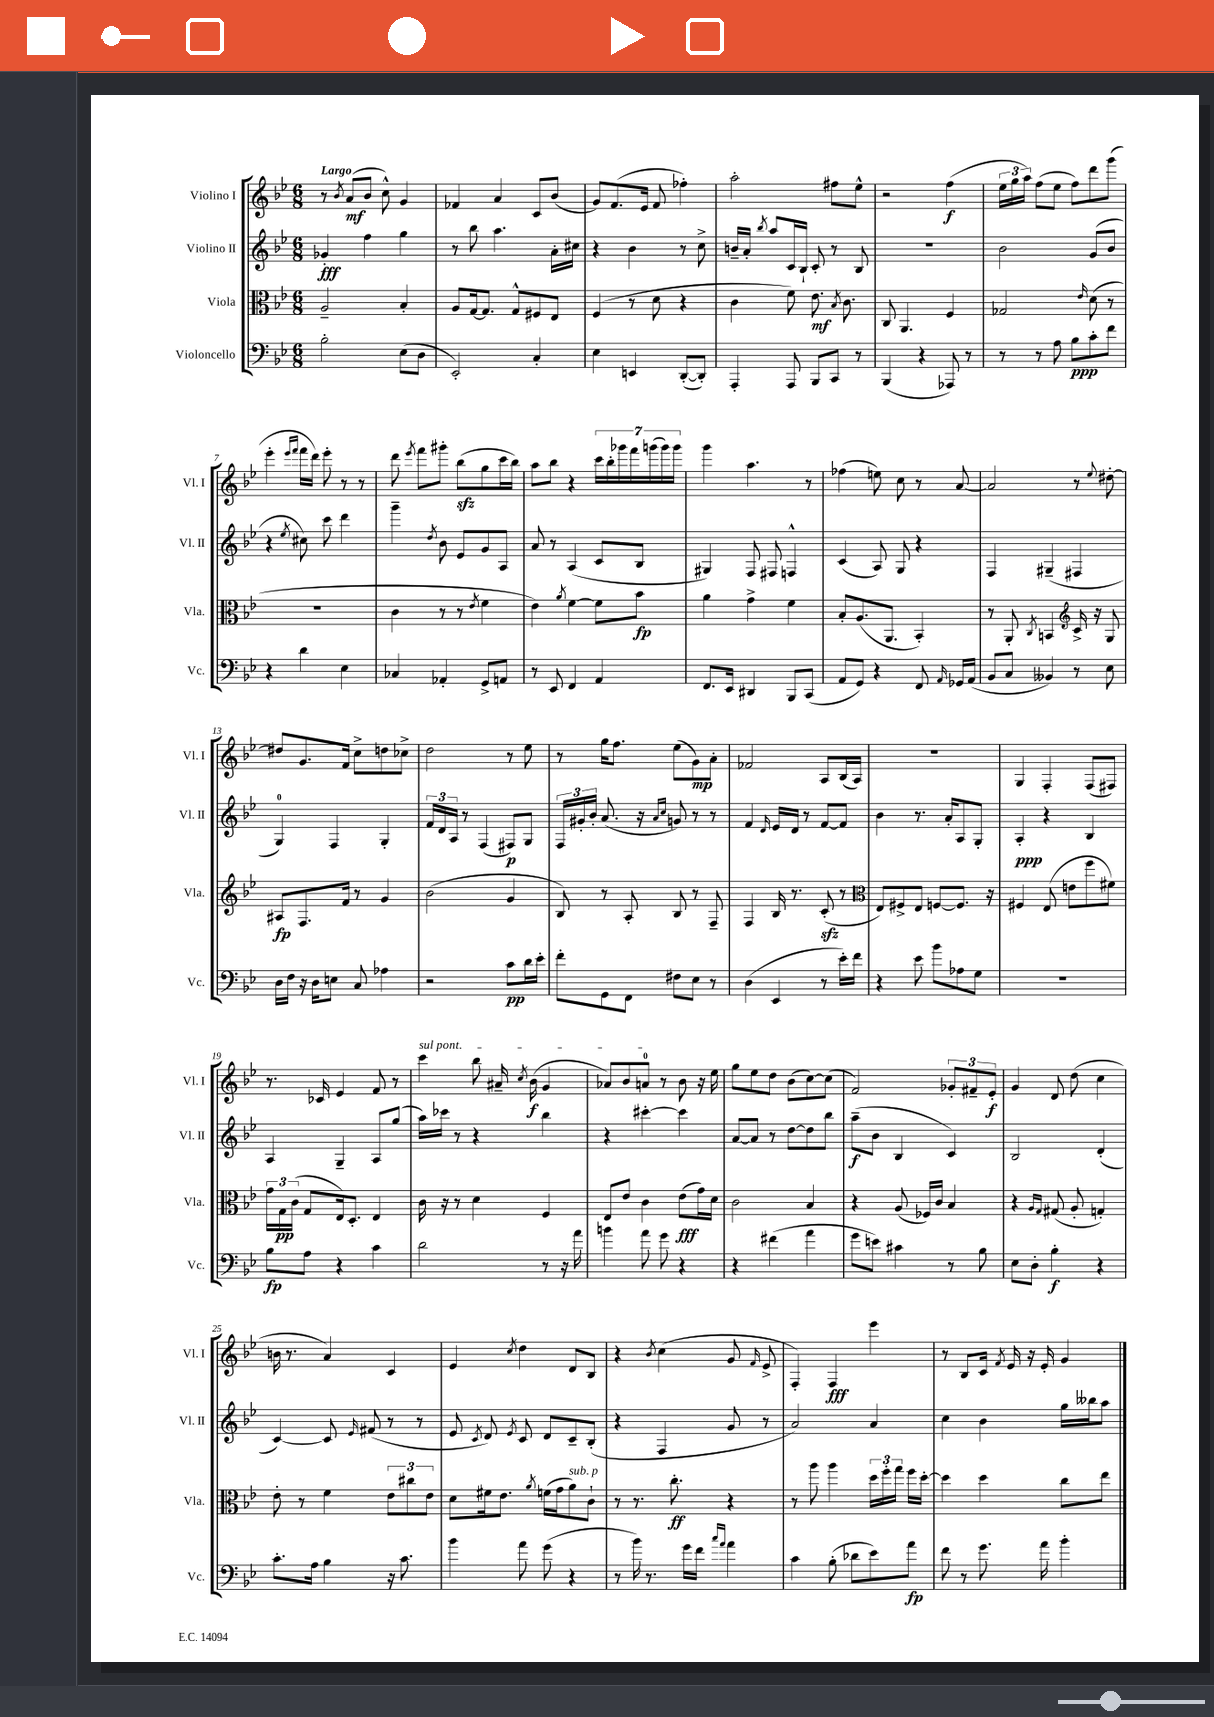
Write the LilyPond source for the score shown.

<<
\new StaffGroup <<
\new Staff = "s0" \with { instrumentName = "Violino I" shortInstrumentName = "Vl. I" } {
    \clef treble \key bes \major \numericTimeSignature \time 6/8 \tempo "Largo"
    \autoBeamOff r8 \acciaccatura { bes'8 } a'8[\mf( bes'8] c''8-^) g'4 |
    fes'4 a'4 c'8[ bes'8]( |
    g'8[) f'8.( ees'16] f'8 fes''4-.) |
    a''2-. fis''8[ ees''8]-^ |
    r2 f''4\f( |
    \tuplet 3/2 { ees''16[ g''16 a''16]) } f''8[( ees''8] f''8[) d'''8 g'''8]( |
    ees'''4-. \grace { ees'''16[ f'''16] } f'''16[ d'''16]) ees'''8-. r8 r8 |
    d'''8 \acciaccatura { ees'''8 } f'''8[ gis'''8]-. bes''8[\sfz( g''8 c'''16 bes''16]) |
    a''8[ bes''8] r4 \tuplet 7/4 { c'''16[ bes''16-. ges'''16 f'''16 g'''16( g'''16) g'''16] } |
    g'''4 a''4. r8 |
    fes''4( e''8) c''8 r8 a'8~ |
    a'2 r8 \appoggiatura { ees''8 } dis''8~-. |
    dis''8[ g'8. f'16] c''8[-> d''8 ces''8]-> |
    d''2 r8 ees''8 |
    r8 g''16[ f''8.] ees''8[( g'8\mp) a'8]-. |
    fes'2 a8[ bes16( a16]) |
    R2. |
    g4 f4-. f8[( fis8]) |
    r8. ces'16 ees'4 f'8 r8 |
    \once \override TextSpanner.bound-details.left.text = \markup { \italic "sul pont." } c'''4\startTextSpan bes''8 ais'16-- \acciaccatura { c''8 } bes'16\f( g'4 |
    aes'8[) bes'8 a'8]-0\stopTextSpan r8 bes'8 r16 ees''16 |
    g''8[ ees''8 d''8] bes'8[( c''8~) c''8]( |
    f'2) \tuplet 3/2 { ges'8[-. fis'8-- ees'8]-.\f } |
    g'4 d'8 d''8( c''4 |
    b'16 r8. a'4) c'4 |
    ees'4 \acciaccatura { c''8 } d''4 d'8[ bes8] |
    r4 \acciaccatura { bes'8 } c''4( g'8 \grace { f'16 } ees'8-> |
    f4-.) f4\fff ees'''4 |
    r8 bes8[ c'16] \acciaccatura { f'8 } ees'16 r16 ees'16-. g'4 \bar "|." |
}
\new Staff = "s1" \with { instrumentName = "Violino II" shortInstrumentName = "Vl. II" } {
    \clef treble \key bes \major \numericTimeSignature \time 6/8
    \autoBeamOff ges'4-.\fff f''4 g''4 |
    r8 bes''8 a''4. a'16[-. cis''16] |
    r4 bes'4 r8 c''8-> |
    b'16[-- a'16]-. \acciaccatura { bes''8 } a''8[ c'16 bes16]-! c'8-. r8 bes8 |
    R2. |
    bes'2 g'8[( bes'8] |
    r4 \acciaccatura { ees''8 } cis''8) c'''8 d'''4 |
    g'''4-- \acciaccatura { d''8 } bes'8 ees'8[ g'8 a8] |
    a'8 r8 a4( c'8[ bes8] |
    gis4) f8 fis8 f4-^ |
    c'4( a8) g8 r4 |
    f4 gis4--( fis4 |
    g4-0) f4 g4-. |
    \tuplet 3/2 { f'16[ d'16 a16] } r8 f4( fis8[\p) g8] |
    \tuplet 3/2 { f16[ gis'16-. bes'16]-. } a'8.( r16 \grace { a'16[ c''16] } g'8) r8 r8 |
    f'4 \grace { d'16 } ees'16[ d'16] r8 f'8[~ f'8] |
    bes'4 r8. a'16[-. a8 g8]-. |
    a4-.\ppp r4 bes4 |
    a4 g4-- a8[ g''8]( |
    a''16[) ces'''16] r8 r4 bes''4 |
    r4 cis'''4~-. cis'''4 |
    a'8[~ a'8] r8 d''8[~ d''8 bes''8] |
    a''8[--\f( bes'8] bes4 c'4) |
    bes2 d'4-.( |
    c'4~) c'8 \grace { ees'16 } fis'8( r8 r8 |
    ees'8 \acciaccatura { c'8 } d'8) \acciaccatura { ees'8 } c'8 d'8[ c'8-- bes8]-.( |
    r4 f4 g'8 r8 |
    a'2) a'4 |
    c''4 bes'4 g''16[ beses''16 a''8] \bar "|." |
}
\new Staff = "s2" \with { instrumentName = "Viola" shortInstrumentName = "Vla." } {
    \clef alto \key bes \major \numericTimeSignature \time 6/8
    \autoBeamOff a2-- bes4-. |
    a8[ g16~ g8.] g8[-^ fis8 ees8] |
    f4( r8 d'8 r4 |
    c'4 f'8) ees'8.\mf \acciaccatura { bes8 } c'8. |
    c8 a,4. f4 |
    ges2 \grace { ees'16 } d'8( r8 |
    R2. |
    c'4 r8 r8 \acciaccatura { ees'8 } f'4 |
    ees'4) \acciaccatura { a'8 } f'4~ f'8[ bes'8]\fp |
    a'4 g'4-> f'4 |
    bes8[-. a8.( a,8.] bes,4-.) |
    r8 a,8-. \acciaccatura { c8 } b,4 \clef treble c'16-> r16 g8 |
    ais8[\fp f8. f'16] r8 g'4 |
    bes'2( g'4 |
    bes8) r8 a8-. bes8 r8 f8-- |
    f4 bes16 r8. c'8-.\sfz( r8 |
    \clef alto ees8[) fis8-> ees8] f8[~ f8.] r16 |
    fis4 ees8( e'8[ f''8 fis'8]) |
    \tuplet 3/2 { g'16[ g16\pp c'16]( } g8[ ees16) d8.]-. ees4 |
    c'16 r16 r8 d'4 f4 |
    ees8[ ees'8] c'4 ees'8[\fff( g'16) d'16] |
    c'2 bes4 |
    r4 a8( fes16[) c'16] bes4 |
    r4 \grace { a16[ g16] } gis8( a8-. g4-.) |
    ees'8-. r8 f'4 \tuplet 3/2 { ees'8[ cis''8 ees'8] } |
    d'8[ fis'16 ees'8.] \acciaccatura { a'8 } f'16[( g'16 a'8^\markup { \italic "sub. p" }) c'8]-! |
    r8 r8. c''8.-.\ff r4 |
    r8 a''8 a''4 \tuplet 3/2 { d''16[ f''16-. g''16] } f''16[ d''16]~-. |
    d''4 d''4 c''8[ ees''8] \bar "|." |
}
\new Staff = "s3" \with { instrumentName = "Violoncello" shortInstrumentName = "Vc." } {
    \clef bass \key bes \major \numericTimeSignature \time 6/8
    \autoBeamOff bes2-. ees8[( d8] |
    ees,2-.) c4-. |
    ees4 e,4 d,8[~-.( d,8]-.) |
    a,,4-. a,,8 bes,,8[ c,8] r8 |
    bes,,4( r4 aes,,8) r8 |
    r8 r8 a8 bes8[\ppp c'8-. f'8] |
    r4 d'4 ees4 |
    ces4 aes,4-. g,8[-> a,8] |
    r8 ees,8 f,4 a,4 |
    f,8.[ ees,16] dis,4 bes,,8[ c,8]( |
    a,8[ g,8]) r4 f,8 \grace { a,16 } ges,16[ a,16]( |
    bes,8[ c8] beses,4) r8 ees8 |
    d16[ f16] r16 d16[ e8] c8 aes4 |
    r2 c'8[\pp d'16 ees'16]-. |
    f'8[-. g,8 f,8] fis8[ ees8] r8 |
    d4( ees,4 r8 ees'16[-.) f'16] |
    r4 ees'8 bes'8[ aes8 g8] |
    R2. |
    bes8[\fp a8] r4 c'4 |
    d'2 r8 r16 a'16 |
    b'4 a'8 g'8 r4 |
    r4 fis'4( a'4 |
    g'8[ e'8]) cis'4 r8 bes8 |
    ees8[ d8]-. bes4-.\f r4 |
    c'8.[-. a16] bes4 r16 c'8. |
    bes'4 a'8 g'8( r4 |
    r8 bes'16) r8. g'16[ f'16] \grace { c''16[ a'16] } a'4 |
    c'4 bes8-.( des'8[ ees'8) a'8]\fp |
    f'8 r8 g'8. a'16 bes'4-. \bar "|." |
}
>>
>>
